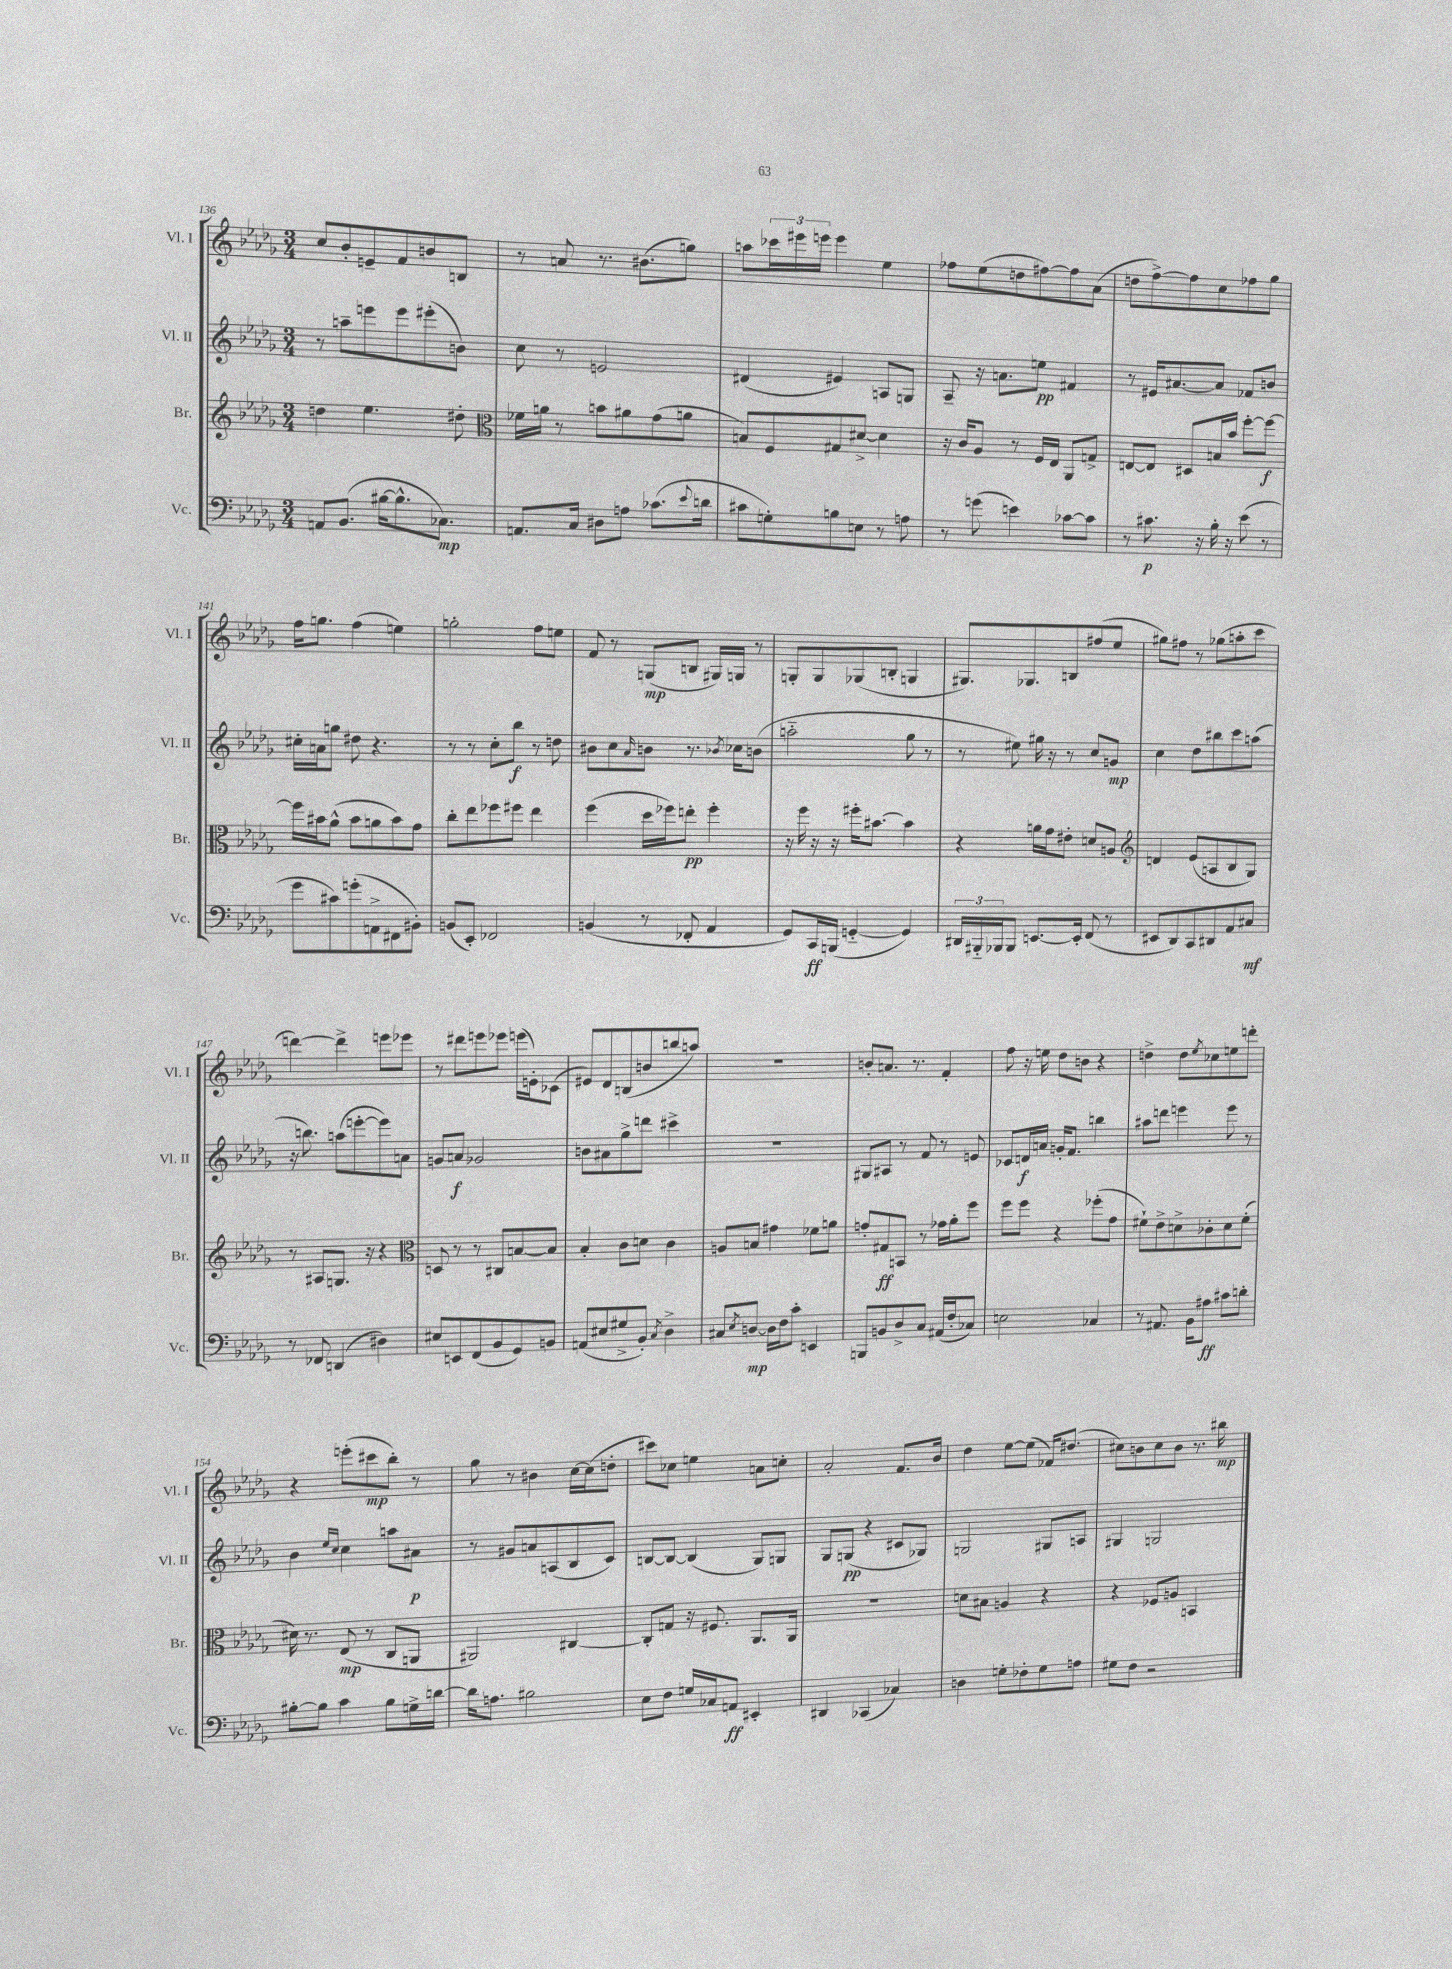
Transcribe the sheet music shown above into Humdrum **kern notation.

**kern	**kern	**kern	**kern
*staff4	*staff3	*staff2	*staff1
*clefF4	*clefG2	*clefG2	*clefG2
*k[b-e-a-d-g-]	*k[b-e-a-d-g-]	*k[b-e-a-d-g-]	*k[b-e-a-d-g-]
*M3/4	*M3/4	*M3/4	*M3/4
8AA	4dd	8r	8cc
(8.BB-	.	8aa~	8b-'
.	4.ee-	8eee	8e~
[16B#	.	.	.
8.B#^^]	.	8eee	8f
.	.	(8eee#'	8b
8.C-)	.	.	.
.	8dd#'	8b)	8B
=	=	=	=
*	*clefC3	*	*
8.AA	16f-	8cc	8r
.	16a	.	.
.	8r	8r	8a
16C	.	.	.
8D#	8b	2e	8.r
8A	8a#	.	.
.	.	.	(8.b#
(8.c-	(8g-	.	.
.	8a	.	8gg)
8qqe-	.	.	.
16d	.	.	.
=	=	=	=
8c#	8B)	(4d#	8aa
8G')	8F	.	24ccc-
.	.	.	24eee#
.	.	.	24eee
8B	8G#	4e#)	4eee
8E	[8d#^	.	.
8r	4d#]	8A	4ee-
8A	.	8G	.
=	=	=	=
8r	16r	8A-~	8ff-
.	16c	.	.
(8g	8A-	16r	(8ee-
.	.	8.a	.
4e)	8r	.	8dd
.	16F	8ee	[8ff#)
.	16E-	.	.
[8c-	8AA-	4f#	8ff#]
8c-]	8G^	.	(8a-
=	=	=	=
8r	[8E	8r	8dd
8.c#	8E]	16e#	[8ff^)
.	.	[8.a#	.
.	8D#	.	8ff]
16r	.	.	.
16B-'	16B	8a#]	8cc
16r	16b-	.	.
(8e-	[8ff'	8f-	8ff-
8r	8ff_	8b	8gg-
=	=	=	=
8g-	16ff]	16cc#'	16ff
.	16b#	16a	8.gg
8c#)	(8a-^^	8gg	.
(8g'	8b#	8dd#	(4ff
8AA^	8a	4.r	.
8FF#	8b#)	.	4ee)
8BB#')	8g-	.	.
=	=	=	=
(8BB	8cc'	8r	2gg'
8EE-')	8ee-	8r	.
2FF-	8ff-	8cc'	.
.	8ff#	8bb-	.
.	4ee-	8r	8ff
.	.	8dd	8ee
=	=	=	=
(4BB	(4ff	8b#	8f
.	.	8cc	8r
.	.	16qqa-	.
8r	16dd-	8b	(8G
.	16ff-)	.	.
8FF-'	8ee'	8.r	8B
4AA-	4ff-'	.	16G#)
.	.	8qb-	.
.	.	16cc-	16G
.	.	(8b	8r
=	=	=	=
8GG-)	16r	2aa'~	8G'
.	16ff	.	.
16CC	16r	.	8G
(16BBB	16r	.	.
[4GG'~	16ff#'	.	(8G-
.	[8.b#	.	.
.	.	.	8B'
4GG])	4b#]	8gg-	4G
.	.	8r	.
=	=	=	=
24DD#	4r	8r	8.G#)
24BBB#'~	.	.	.
24BBB-	.	.	.
8BBB-	.	8ee#)	.
.	.	.	8.G-
[8.EE	16a	16gg#	.
.	16g-	16r	.
.	8e#'	8r	8B
16EE']	.	.	.
(8FF	8d	8cc	(8ff#
8r	8A	8g	8ee-
=	=	=	=
*	*clefG2	*	*
8EE#	4d	4cc	8gg#)
8DD-)	.	.	8ff#
8CC	(8e-	8dd-	8r
8DD#	8A	8bb#	(8gg-
8AA-	8B-	8ccc	8aa'
8C#	8G-)	(8aa	8ccc
=	=	=	=
8r	8r	16r	[4ddd)
.	.	8.bb)	.
8FF-	8A#	.	.
(4DD	8.G	(8aa	4ddd^]
.	.	[8eee'	.
.	16r	.	.
4D#)	4r	8eee])	8eee
.	.	8a	8eee-
=	=	=	=
*	*clefC3	*	*
8E#	8D	8g	8r
8EE	8r	8a	8ddd#
(8FF	8r	2g-	8eee
8BB-	8C#	.	8eee-
8GG-)	[8B	.	(16eee
.	.	.	16e')
8BB	8B]	.	(8c-
=	=	=	=
(8AA	4B-'	8b	8e#)
8E#	.	8a#	8d-
8G#^	8c	8gg-^	(8B
8BB-')	8d	8ddd	8b
8qC	.	.	.
4D-^	4c	4ccc#^	8bb
.	.	.	8aa)
=	=	=	=
8C#	8A	2.r	2.r
8qE-	.	.	.
[8D	8B	.	.
16D]	4g#	.	.
16F	.	.	.
8c'	.	.	.
4EE	8f-	.	.
.	8a	.	.
=	=	=	=
8BBB	8g'	8G#	8b'
8BB	8G#	8A#	8.a
8D-^	8BB	8r	.
.	.	.	8.r
8C	8r	8f	.
(16AA#	16g-	8r	4f'
16F'	16a-'	.	.
8C-)	8ff	8e	.
=	=	=	=
2E	8ff	8c-	8ff
.	8ff	16d	16r
.	.	16a	16ee
.	4r	16g'	8dd-
.	.	8.f	.
.	.	.	8b
4C-	(8ff-'	4bb	4r
.	8g-	.	.
=	=	=	=
8r	8f#`)	8aa#	4dd^
8.AA#	8e-^	8ddd	.
.	8d^	4eee	8dd
16BB-	.	.	.
.	.	.	8qee-
8A#	8c-'	.	8cc-
8c#	8d	8eee	8ee
8d'	(8f#'	8r	8ddd'
=	=	=	=
[8B#'	16d#)	4b-	4r
.	8.r	.	.
8B#]	.	.	.
.	.	16qqee-	.
.	.	16qqcc	.
4c	(8E-	4cc	(8eee'
.	8r	.	8ccc#
8B#	8C	8aa	8bb-')
16G^	8AA	8a#	8r
[16d	.	.	.
=	=	=	=
16d]	2AA#)	8r	8gg-
8.A	.	.	.
.	.	8g#	8r
2B#	.	8a	4b#
.	.	(8A	.
.	[4C#	8B-	[16cc
.	.	.	(16cc]
.	.	8c)	8dd'
=	=	=	=
8E-	8C#']	[8B	8ccc#)
8F	8G	8B_	8cc-
16G	16r	(4B]	4ee
16C-	8.F#	.	.
8AA	.	.	.
4EE#'	8.AA-	8G-)	8a
.	.	8G	8cc'
.	16AA-	.	.
=	=	=	=
4DD#	2.r	8G-	2a-'
.	.	(8G	.
(4CC-	.	4r	.
4C-)	.	8c#	8.f
.	.	8G-)	.
.	.	.	16b-
=	=	=	=
4D	8d	2G	4dd-
.	8B#	.	.
8G'	4A	.	[8ee-
8F-'	.	.	(8ee-]
8G	4r	8G#	16f-)
.	.	.	(8.dd#
8A	.	8A	.
=	=	=	=
8G#	4r	4G#	8cc#)
8F	.	.	8b
2r	8F-	2G	8cc#
.	8A	.	8b
.	4BB	.	8.r
.	.	.	16bb#
==	==	==	==
*-	*-	*-	*-
